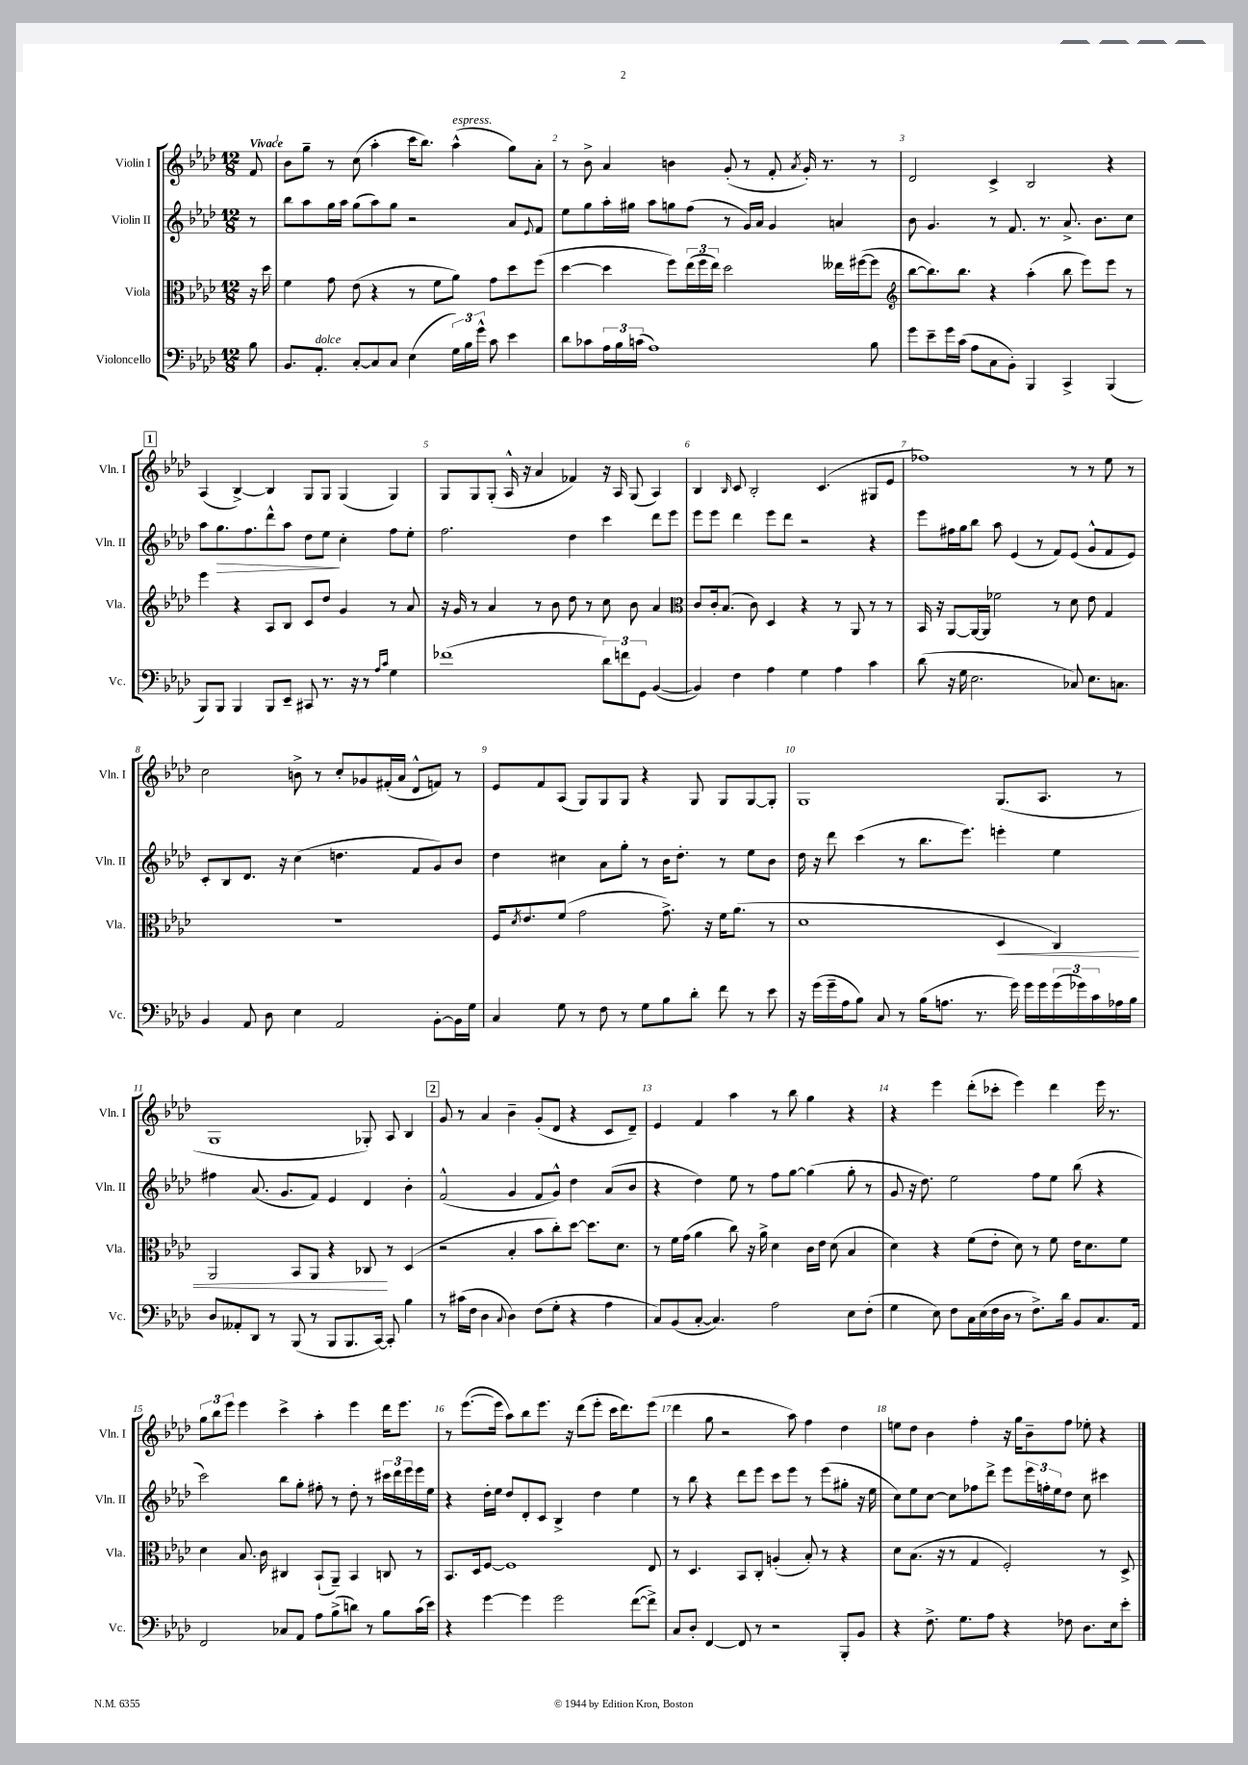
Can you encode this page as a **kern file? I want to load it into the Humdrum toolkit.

**kern	**kern	**dynam	**kern	**dynam	**kern
*part4	*part3	*part3	*part2	*part2	*part1
*staff4	*staff3	*staff3	*staff2	*staff2	*staff1
*I"Violoncello	*I"Viola	*	*I"Violin II	*	*I"Violin I
*I'Vc.	*I'Vla.	*	*I'Vln. II	*	*I'Vln. I
*clefF4	*clefC3	*	*clefG2	*	*clefG2
*k[b-e-a-d-]	*k[b-e-a-d-]	*	*k[b-e-a-d-]	*	*k[b-e-a-d-]
*M12/8	*M12/8	*	*M12/8	*	*M12/8
=	=	=	=	=	=
!	!	!	!	!	!LO:TX:a:B:t=Vivace
8B-\	16r	.	8r	.	8f/
.	16dd-\	.	.	.	.
=1	=1	=1	=1	=1	=1
8.BB-/L	4f\	.	8bb-\L	.	8b-\L
.	.	.	8aa-\	.	8gg~\J
!LO:TX:a:i:t=dolce	!	!	!	!	!
8.AA-'/J	.	.	.	.	.
.	8g\	.	16gg\L	.	8r
.	.	.	16aa-\JJ	.	.
[8C'/L	(8e-\	.	(8gg\L	.	(8cc\
8C/]	4r	.	8aa-\)	.	4aa-'\
8C/J	.	.	8gg\J	.	.
(4E-\	8r	.	2r	.	16ccc\KL
.	.	.	.	.	8.bb-\J)
.	8f\L	.	.	.	.
!	!	!	!	!	!LO:TX:a:i:t=espress.
24G\LL)	8a-\J)	.	.	.	(4aa-^^\
24B-\	.	.	.	.	.
24g^^\JJ	.	.	.	.	.
8c\	8g\L	.	.	.	.
4e-\	8dd-\	.	8a-/L	.	8gg\L)
.	.	.	8qqe-/	.	.
.	(8ff\J	.	8f/J	.	8a-'\J
=2	=2	=2	=2	=2	=2
8d-\L	[4dd-\	.	8ee-\L	.	8r
8c-X\	.	.	8gg\	.	8b-^\
24A-\L	4dd-\]	.	16aa-'\L	.	4a-/
24B-\	.	.	.	.	.
.	.	.	16gg#X\JJ	.	.
(24cn\JJ	.	.	.	.	.
1A-)	.	.	8aa-\L	.	.
.	8ff\L)	.	8ggn\	.	4bn\
.	(24ee-\L	.	(8ff\J	.	.
.	24ff\	.	.	.	.
.	24ee-\JJ)	.	.	.	.
.	2dd-\	.	8r	.	(8g'/
.	.	.	16g/LL)	.	8r
.	.	.	16a-/JJ	.	.
.	.	.	4g/	.	8f'/
.	.	.	.	.	8qa-/
.	.	.	.	.	16g'/)
.	.	.	.	.	8.r
.	16ee--X\LL	.	4an/	.	.
.	([16ff#X\J	.	.	.	.
8B-\	8ff#\J]	.	.	.	8r
=3	=3	=3	=3	=3	=3
*	*clefG2	*	*	*	*
8g\L	[8bb-\L	.	8b-\	.	2d-/
8e-~\	8.bb-\])	.	4.g/	.	.
16g\L	.	.	.	.	.
(16c\JJ	8.bb-\J	.	.	.	.
8A-\L	.	.	.	.	.
8C\	4r	.	8r	.	4c^/
8BB-'\J)	.	.	8.f/	.	.
4BBB-/	(4aa-'\	.	.	.	2B-/
.	.	.	8.r	.	.
4CC^/	8bb-\	.	8.a-^/	.	.
.	8eee-\L)	.	.	.	.
.	.	.	8.b-\L	.	.
(4BBB-/	8eee-\J	.	.	.	4r
.	8r	.	8cc\J	.	.
!!LO:LB:g=z
!!LO:REH:place=s1:t=1
=4	=4	=4	=4	=4	=4
8BBB-/L)	4eee-\	.	8aa-\L	.	(4A-/
!	!	!	!	!LO:HP:b	!
8BBB-/J	.	.	8.gg\	>	.
4BBB-/	4r	.	.	.	[4B-^/)
.	.	.	8.ff\	.	.
8BBB-/L	8A-/L	.	8ddd-^^\	.	4B-/]
8EE-~/J	8B-/J	.	8aa-\J	.	.
8CC#X/	8c/L	.	8dd-\L	.	8G/L
8.r	8dd-/J	.	8ee-\J	.	8G/J
.	4g/	.	4cc'\	]	(4G/
16r	.	.	.	.	.
8r	.	.	.	.	.
16qqA-/LL	.	.	.	.	.
16qqc/JJ	.	.	.	.	.
4G\	8r	.	8ff\L	.	4G/)
.	8a-/	.	8ee-'\J	.	.
=5	=5	=5	=5	=5	=5
(1f-X	16r	.	2.ff\	.	8G/L
.	16g/	.	.	.	.
.	8r	.	.	.	8G/
.	4a-/	.	.	.	(8G'/J
.	.	.	.	.	16A-^^/
.	.	.	.	.	16r
.	8r	.	.	.	4a-/
.	8b-\	.	.	.	.
.	8dd-\	.	4dd-\	.	4f-X/)
.	8r	.	.	.	.
12d-\L)	8cc\	.	4ccc\	.	16r
.	.	.	.	.	16A-/
12fn\	.	.	.	.	.
.	8b-\	.	.	.	(8G/
12GG\J	.	.	.	.	.
([4BB-/	4a-/	.	8ddd-\L	.	4A-/)
.	.	.	8eee-\J	.	.
=6	=6	=6	=6	=6	=6
*	*clefC3	*	*	*	*
4BB-/])	8c/L	.	8eee-\L	.	4B-/
.	16c'/k	.	8eee-\J	.	.
.	(8.B-/J	.	.	.	.
.	.	.	.	.	16qqB-/
4F\	.	.	4ddd-\	.	8c/
.	8c\)	.	.	.	2B-'/
4A-\	4D-/	.	8eee-\L	.	.
.	.	.	8ddd-\J	.	.
4G\	4r	.	2r	.	.
.	.	.	.	.	(4.c/
4A-\	8r	.	.	.	.
.	8AA-/	.	.	.	.
4c\	8r	.	4r	.	8G#X/L
.	8r	.	.	.	8e-/J
=7	=7	=7	=7	=7	=7
(8d-\	16BB-/	.	8eee-\L	.	1ff-X)
.	16r	.	.	.	.
16r	[8AA-/L	.	16ff#X\L	.	.
16G\	.	.	16gg\J	.	.
2.E-\	16AA-/L_	.	8bb-\J	.	.
.	16AA-/JJ]	.	.	.	.
.	2f-X\	.	8aa-\	.	.
.	.	.	(4e-/	.	.
.	.	.	8r	.	.
.	8r	.	8f/L)	.	.
8C-X/)	8d-\	.	(8e-/J	.	8r
8.E-\L	8e-\	.	8g^^/L	.	8r
.	4G/	.	8f/	.	8ee-\
8.Cn\J	.	.	.	.	.
.	.	.	8e-/J)	.	8r
!!LO:LB:g=z
=8	=8	=8	=8	=8	=8
4BB-/	1.r	.	8c'/L	.	2cc\
.	.	.	8B-/	.	.
8AA-/	.	.	8.d-/J	.	.
8D-\	.	.	.	.	.
.	.	.	16r	.	.
4E-\	.	.	(4cc\	.	8bn^\
.	.	.	.	.	8r
2AA-/	.	.	4.ddn\	.	8cc'/L
.	.	.	.	.	8g-X/
.	.	.	.	.	(16f#X'/L
.	.	.	.	.	16a-/JJ
.	.	.	8f/L	.	8d-^^/L
[8BB-'\L	.	.	8g/)	.	8fn/J)
16BB-\L]	.	.	8b-/J	.	8r
16G\JJ	.	.	.	.	.
=9	=9	=9	=9	=9	=9
4C/	16F/KL	.	4dd-\	.	8e-/L
.	8qd-/	.	.	.	.
.	8.e-/	.	.	.	.
.	.	.	.	.	8f/
8G\	(8f/J	.	4cc#X\	.	(8A-/J
8r	2g\	.	.	.	8G/L)
8F\	.	.	8a-\L	.	8G/
8r	.	.	8gg'\J	.	8G/J
8G\L	.	.	8r	.	4r
8B-\	8.g^\)	.	16b-\KL	.	.
.	.	.	8.dd-'\J	.	.
8d-'\J	.	.	.	.	8G/
.	16r	.	.	.	.
8f\	16f\KL	.	8r	.	8G/L
.	(8.a-\J	.	.	.	.
8r	.	.	8ee-\L	.	[8G/
8e-\	8r	.	8b-\J	.	8G'/J]
=10	=10	=10	=10	=10	=10
16r	1d-	.	16dd-\	.	1G
(16g\LL	.	.	16r	.	.
16g~\	.	.	8ddd-\	.	.
16A-\J	.	.	.	.	.
8B-\J)	.	.	(4ccc\	.	.
8C/	.	.	.	.	.
8r	.	.	8r	.	.
(16B-\KL	.	.	8.bb-\L	.	.
8.An\J	.	.	.	.	.
.	.	.	8.eee-\J)	.	.
8.r	.	.	.	.	.
!	!	!LO:HP:b	!	!	!
.	4D-/	<	4eeen'\	.	(8.G/L
16g\)	.	.	.	.	.
16g\LL	.	.	.	.	.
16g\	.	.	.	.	8.A-/J
(24g\	4C/)	.	4ee-\	.	.
24g-X\)	.	.	.	.	.
24c\	.	.	.	.	.
16A-X\	.	.	.	.	8r
16B-\JJ	.	.	.	.	.
!!LO:LB:g=z
=11	=11	=11	=11	=11	=11
8D-/L	2AA-/	.	4ff#X\	.	1G
8AA--X'/	.	.	.	.	.
8DD-/J	.	.	(8.a-/	.	.
8r	.	.	.	.	.
.	.	.	8.g/L	.	.
(8BBB-/	8BB-/L	.	.	.	.
8r	8AA-/J	.	8f/J)	.	.
8BBB-/L	4r	.	4e-/	.	.
8.BBB-/	.	.	.	.	.
.	8C-X/	.	4d-/	.	8G-X'/)
[16CC/Jk)	.	.	.	.	.
8CC'/]	8r	[	.	.	8A-/
4B-\	(4D-/	.	4b-'\	.	4B-/
!!LO:REH:place=s1:t=2
=12	=12	=12	=12	=12	=12
8r	2r	.	(2f^^/	.	8g/
(16c#X\LL	.	.	.	.	8r
16F\JJ	.	.	.	.	.
4D-\	.	.	.	.	4a-/
8qqC/	.	.	.	.	.
4D-\)	4B-'/	.	4g/	.	4b-~\
(8F\L	8b-\L	.	8f/L	.	(8g'/L
8G'\J	8cc'\)	.	8g^^/J)	.	8d-/J
4r	[8dd-\J	.	4dd-\	.	4r
.	8.dd-\L]	.	.	.	.
4A-\	.	.	(8a-/L	.	8c/L
.	8.d-\J	.	.	.	.
.	.	.	8b-/J	.	8d-~/J)
=13	=13	=13	=13	=13	=13
8C/L)	8r	.	4r	.	4e-/
(8BB-/	16f\LL	.	.	.	.
.	(16g\JJ	.	.	.	.
[8C'/J	4a-\	.	4dd-\)	.	4f/
4.C/])	.	.	.	.	.
.	8cc\)	.	8ee-\	.	4aa-\
.	16r	.	8r	.	.
.	16a-^\	.	.	.	.
2A-\	4d-\	.	8ff\L	.	8r
.	.	.	[8gg\J	.	8bb-\
.	16c\LL	.	(4gg\]	.	4gg\
.	16e-\JJ	.	.	.	.
.	(8d-\	.	.	.	.
8E-\L	4B-/	.	8gg'\	.	4r
(8F'\J	.	.	8r	.	.
=14	=14	=14	=14	=14	=14
4G\	4d-\)	.	8g/	.	4r
.	.	.	16r	.	.
.	.	.	8.dd-\)	.	.
8E-\)	4r	.	.	.	4eee-\
8F\L	.	.	2ee-\	.	.
16C\L	(8f\L	.	.	.	(8ddd-'\L
(16E-\	.	.	.	.	.
16F\	8e-'\J	.	.	.	8ccc-X'\J
16D-\JJ	.	.	.	.	.
8r	8d-\)	.	.	.	4eee-\)
8.F^\L)	8r	.	8ff\L	.	.
.	8f\	.	8ee-\J	.	4ddd-\
16d-\Jk	.	.	.	.	.
8BB-/L	16e-\KL	.	(8bb-\	.	.
.	8.d-\	.	.	.	.
8.C/	.	.	4r	.	16eee-\
.	.	.	.	.	8.r
.	8f\J	.	.	.	.
16AA-/Jk	.	.	.	.	.
!!LO:LB:g=z
=15	=15	=15	=15	=15	=15
2FF/	4d-\	.	2ccc\)	.	12gg\L
.	.	.	.	.	12bb-\
.	.	.	.	.	12eee-\J
.	8.B-/	.	.	.	4eee-\
.	16c\	.	.	.	.
8C-X/L	4C#X/	.	8bb-\L	.	4ccc^\
8AA-/J	.	.	8gg'\J	.	.
8A-\L	(8BB-`/L	.	8ff#X'\	.	4aa-'\
(8B-^\	8AA-~/J)	.	8r	.	.
8dn\J)	4BB-/	.	8dd-'\	.	4eee-\
8r	.	.	8r	.	.
8B-\L	8Cn/	.	24ccc#X\LL	.	16ddd-\KL
.	.	.	24ddd-\	.	.
.	.	.	.	.	8.eee-\J
.	.	.	24eee-\	.	.
(16c\L	8r	.	16eee-\	.	.
16e-\JJ)	.	.	16ee-\JJ	.	.
=16	=16	=16	=16	=16	=16
4r	8.BB-/L	.	4r	.	8r
.	.	.	.	.	([8.eee-\L
.	16D-/k	.	.	.	.
[4g\	[8F/J	.	16dd-'\LL	.	.
.	.	.	16ee-\JJ	.	16eee-\Jk]
.	1F]	.	8dd-/L	.	8aa-\L)
4g\]	.	.	8d-'/	.	8bb-\
.	.	.	8c/J	.	8.eee-\J
2g\	.	.	4B-^/	.	.
.	.	.	.	.	16r
.	.	.	.	.	(8ddd-\L
.	.	.	4dd-\	.	8eee-'\J
.	.	.	.	.	16ccc\KL
.	.	.	.	.	8.ddd-\)
([8f\L	.	.	4ee-\	.	.
8f^\J])	8E-/	.	.	.	(8eee-\J
=17	=17	=17	=17	=17	=17
8C/L	8r	.	8r	.	4ddd-\
8D-'/J	4.D-/	.	8bb-\	.	.
[4FF/	.	.	4r	.	8gg\
.	.	.	.	.	2r
8FF/]	8BB-/L	.	8ddd-\L	.	.
8r	8C'/J	.	8eee-\J	.	.
2r	(4An'/	.	8ccc\L	.	.
.	.	.	8eee-\J	.	8aa-\)
.	8B-'/)	.	8r	.	4ff\
.	8r	.	(8eee-\L	.	.
8BBB-'/L	4r	.	8gg#X'\J	.	4dd-\
8BB-/J	.	.	16r	.	.
.	.	.	16ee-\	.	.
=18	=18	=18	=18	=18	=18
4r	8d-\L	.	8cc\L)	.	8een\L
.	(8.B-\J	.	8ee-\	.	8dd-\J
8.F^\	.	.	[8cc\J	.	4b-\
.	16r	.	.	.	.
.	8r	.	8cc\L]	.	.
8.G\L	.	.	.	.	.
.	4G/	.	8ff-X\	.	4ff'\
8A-\J	.	.	8ddd-^\J	.	.
4r	2F'/)	.	8eee-\L	.	16r
.	.	.	.	.	16gg\KL
.	.	.	24eee-\L	.	8b-~\
.	.	.	24ffn'\	.	.
.	.	.	24ee-\J	.	.
8F-X\	.	.	8dd-\J	.	8ff\J
8.D-\L	.	.	8cc\	.	8ee-X'\
.	8r	.	4ccc#X\	.	4r
16E-\k	.	.	.	.	.
8e-'\J	8D-^/	.	.	.	.
==	==	==	==	==	==
*-	*-	*-	*-	*-	*-
